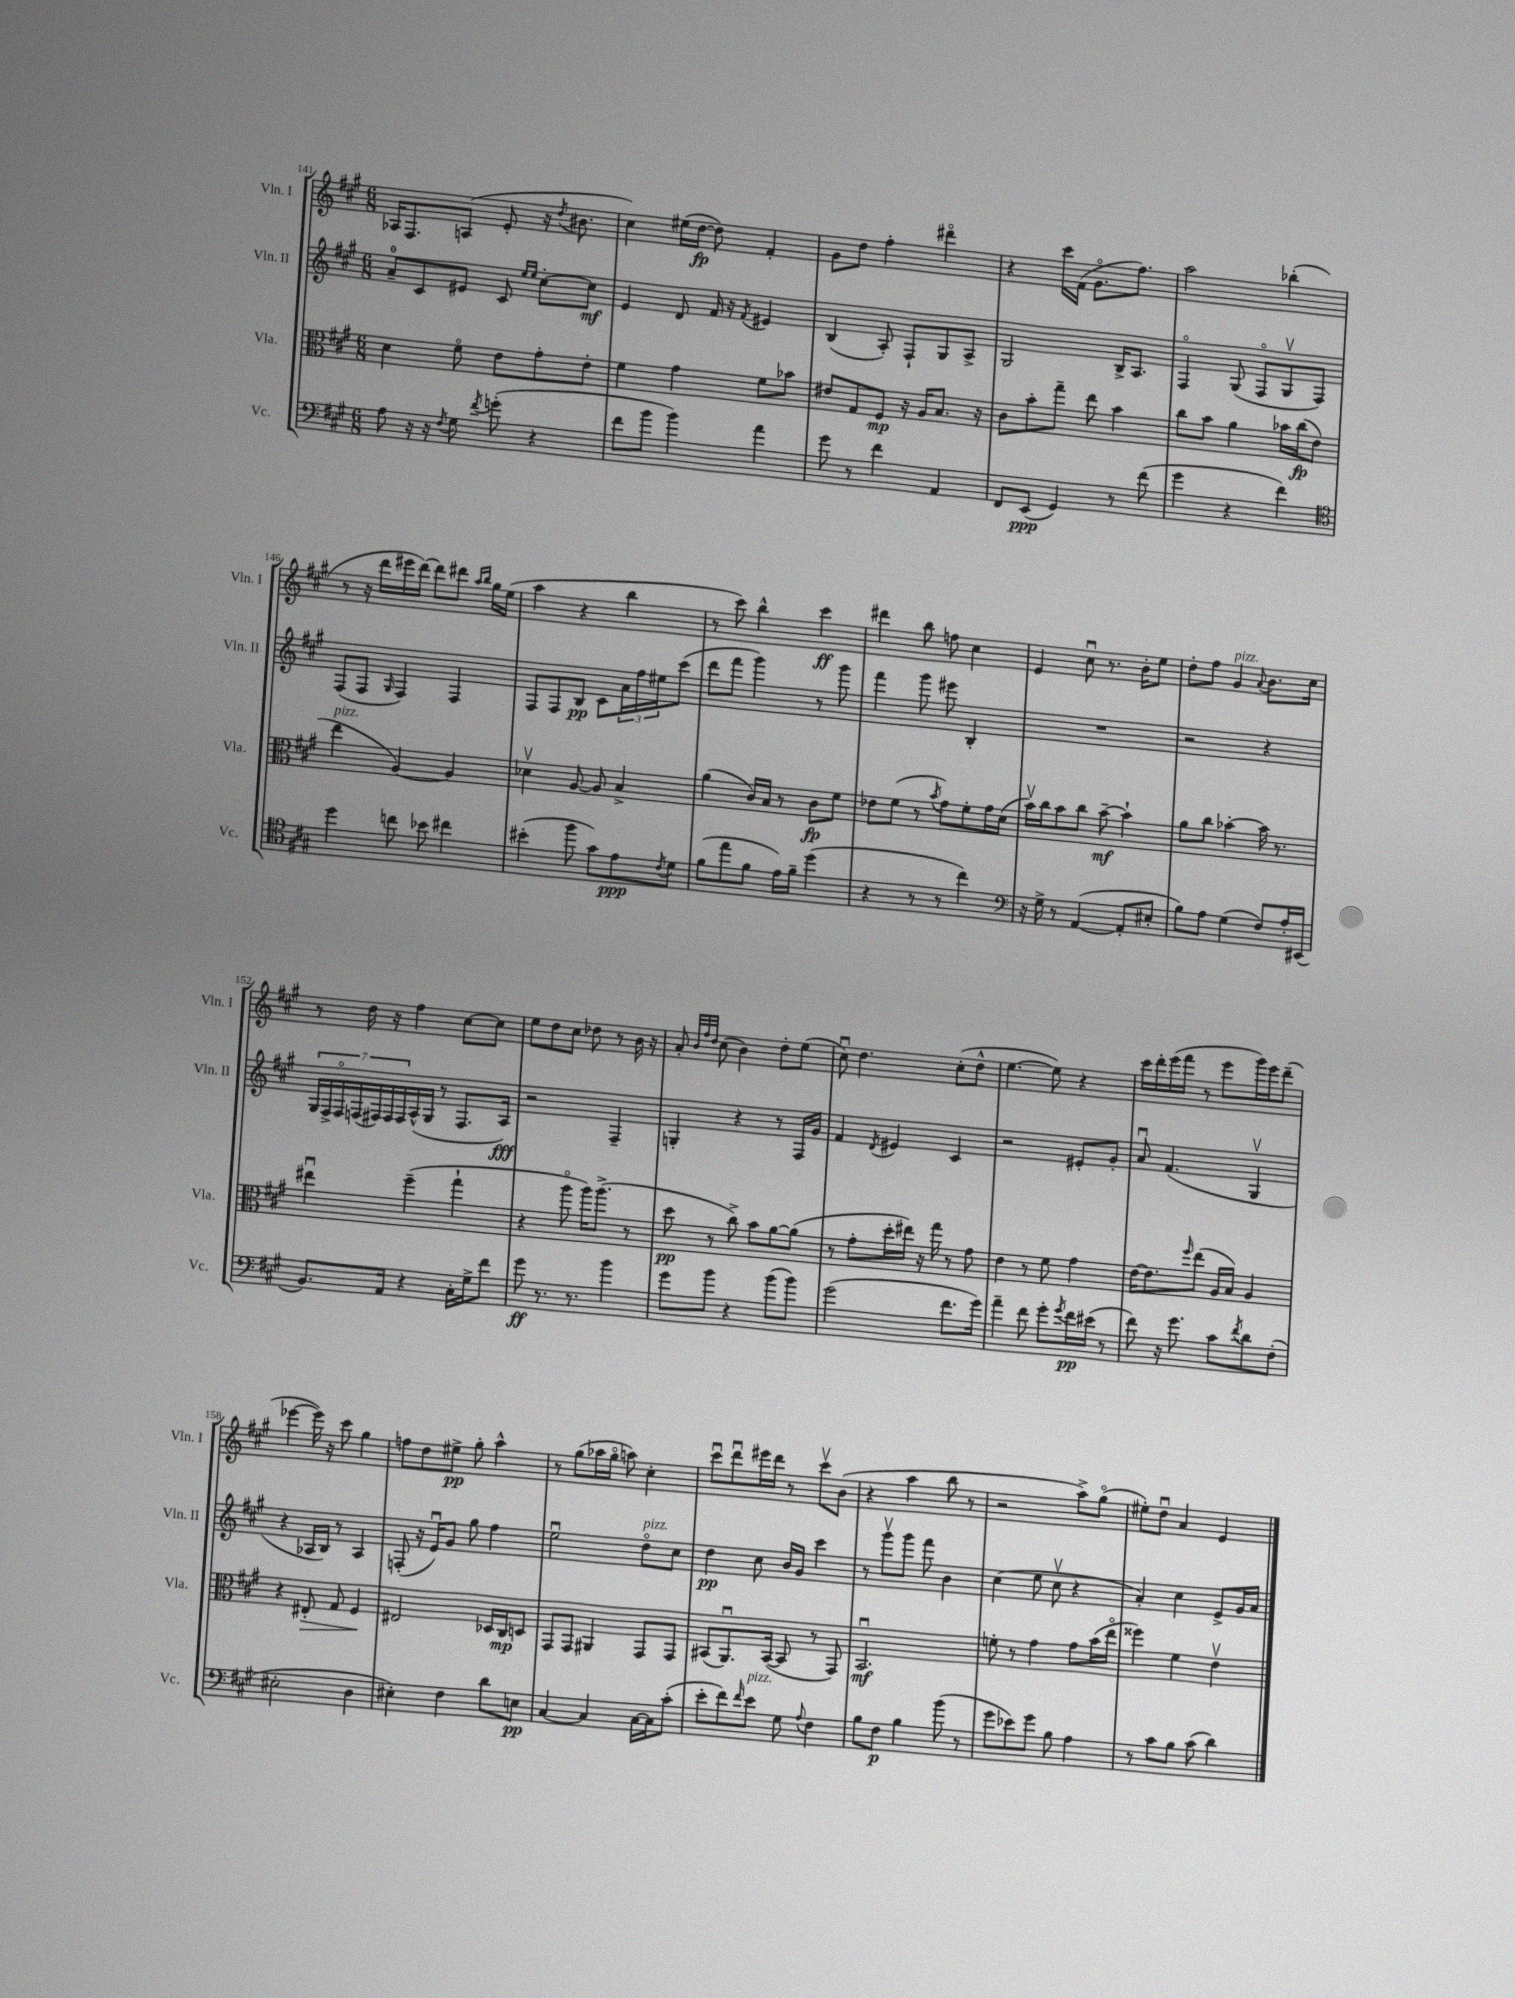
<<
\new StaffGroup <<
\new Staff = "s0" \with { instrumentName = "Vln. I" shortInstrumentName = "Vln. I" } {
    \clef treble \key a \major \numericTimeSignature \time 6/8
    aes16 fis8. a8( e'8-. r16 \acciaccatura { d''8 } bis'8. |
    cis''4) eis''16( d''16~\fp d''8) fis'4-. |
    gis'8 d''8 fis''4-. dis'''4\flageolet |
    r4 cis'''16 fis'16( gis'8.\flageolet fis''8.) |
    a''2 bes''4-.( |
    r8 r16 d'''16 eis'''16 d'''16~) d'''8 dis'''8 \grace { a''16 b''16 } gis''16 e''16( |
    a''4 r4 b''4 |
    r8 cis'''8) b''4-^ cis'''4\ff |
    dis'''4 b''8 f''8 cis''4 |
    e'4 cis''8\downbow r8. b'16-. e''8 |
    d''8-. fis''8 gis'4^\markup { \italic "pizz." } \appoggiatura { a'8 } b'8. cis''16 |
    r8 d''16 r16 fis''4 cis''8~ cis''8 |
    e''8 d''8 cis''8 des''8 r8 b'16 r16 |
    a'8-. \grace { b'32 fis''32 d''32 } cis''8( b'4) d''8-. e''8( |
    cis''8\downbow) d''4. cis''8-.( d''8-^ |
    e''4.~ e''8) r4 |
    cis'''16 d'''16-. e'''16( fis'''16 r8 e'''8 gis'''16) e'''16 d'''8--( |
    ees'''4~ ees'''16) r16 cis'''8 gis''4 |
    f''8 d''8 eis''8->\pp gis''8-. a''4-^ |
    r8 gis''8( aes''16 gis''16\flageolet a''8) cis''4-. |
    cis'''8\downbow d'''8\downbow eis'''16 d'''16 r8 cis'''8\upbow b'8( |
    r4 a''4 b''8 r8 |
    r2 a''8->) gis''8\flageolet( |
    eis''8-.) d''8\downbow a'4 e'4 \bar "|." |
}
\new Staff = "s1" \with { instrumentName = "Vln. II" shortInstrumentName = "Vln. II" } {
    \clef treble \key a \major \numericTimeSignature \time 6/8
    a'8-0-- cis'8 eis'8 cis'8 \grace { e''16 e''16 } cis''8~-. cis''8\mf |
    e'4 d'8 fis'16 r16 \acciaccatura { fis'8 } eis'4 |
    b4( a8-.) fis8-! gis8 a8-> |
    gis2 b16-> a8. |
    fis4\flageolet gis8( fis8\flageolet gis8\upbow fis8) |
    fis8( fis8 \grace { gis16 } fis4) fis4 |
    fis8 fis8 b8\pp cis'8 \tuplet 3/2 { a'16 fis''16 eis''16 } cis'''8( |
    d'''8 fis'''8 gis'''4) r8 gis'''8 |
    fis'''4 gis'''8 eis'''8 b4-. |
    R2. |
    r2 r4 |
    \tuplet 7/4 { gis16 fis16-> fis16\flageolet f16( fis16) fis16 fis16 } a16-^( gis16 r8 fis8. a16\fff) |
    r2 fis4-- |
    g4-. r4 r8 fis16 gis'16 |
    fis'4 \acciaccatura { d'8 } eis'4 cis'4 |
    r2 eis'8-. gis'8-. |
    a'8\downbow fis'4.( gis4\upbow |
    r4 aes16 b16) r8 aes4 |
    f8-.( r16 e'16\downbow) gis'8 gis''8 fis''4 |
    e''2\downbow d''8\flageolet^\markup { \italic "pizz." } cis''8 |
    d''4\pp cis''8 b'16 gis'16 cis'''4 |
    r8 gis'''8\upbow gis'''8 fis'''8 b'4 |
    cis''4( e''8 cis''8\upbow r4 |
    a'4-.) cis''4 e'8-> gis'16 a'16 \bar "|." |
}
\new Staff = "s2" \with { instrumentName = "Vla." shortInstrumentName = "Vla." } {
    \clef alto \key a \major \numericTimeSignature \time 6/8
    d'4 fis'8\flageolet e'8 gis'8-. e'8-. |
    fis'4 gis'4 fis'8 bes'8 |
    eis'8 gis8 fis8\mp r16 a16 b8. r16 |
    cis'8 b'8-. gis''8-- e''8 b'4 |
    cis''8 b'8 a'4 bes'16 cis''16\fp( e'8 |
    e''4^\markup { \italic "pizz." } a4~) a4 |
    des'4\upbow a8~ a8 b4-> |
    a'4( cis'16) b16 r8 cis'8\fp fis'8 |
    ees'8 fis'8( r8 \acciaccatura { b'8 } gis'8) fis'8-. gis'16 d'16( |
    b'16\upbow) cis''16 b'8 cis''8 b'8~--\mf b'4-! |
    a'8 cis''8 bes'4~-. bes'16 r8. |
    eis''4\downbow fis''4--( gis''4-! |
    r4 a''8\flageolet a''16) a''8.->( r8 |
    d''8\pp r8 cis''8->) b'8 a'8~ a'8( |
    r8 gis'8-. d''16-. eis''16) r16 gis''16 r8 gis'8 |
    e'4 r8 fis'8 gis'4 |
    e'16~ e'8. \grace { fis''16 } e''8( a16 b16) a4 |
    r4 eis8-.\> gis8 fis4\! |
    eis2 des16 cis16\mp d8 |
    gis,8 gis,8 ais,4 gis,8 gis,8 |
    bis,8( a,8.\downbow) bis,16~( bis,8 r8 gis,8) |
    b,2.\downbow\mf |
    f'8-. r8 gis'4 gis'8 b'16( e''16\flageolet |
    fisis''4) fis'4 e'4\upbow \bar "|." |
}
\new Staff = "s3" \with { instrumentName = "Vc." shortInstrumentName = "Vc." } {
    \clef bass \key a \major \numericTimeSignature \time 6/8
    a8 r16 r16 \acciaccatura { fis8 } gis8 \acciaccatura { fis'8 } g'8-.( r4 |
    fis'8 b'8 b'4) a'4 |
    gis'8 r8 fis'4 a,4 |
    fis,8 e,8\ppp( gis,4) r8 fis'8( |
    gis'4 r4 fis'4) |
    \clef tenor d''4 c''8 bes'8 cis''4 |
    bis'4-.( fis''8 gis'8) e'8\ppp \acciaccatura { cis'8 } d'8 |
    fis'8( e''8 fis'8 e'16) fis'16-- d''4( |
    r4 r8 r8 cis''4) |
    \clef bass r16 gis16-> r8 a,4~( a,8-. eis8-. |
    b8) a8 gis4( fis8) a16-. eis,16( |
    b,8.) a,16 r4 cis16-. gis16-> fis'8 |
    gis'8\ff r8. r8. b'4 |
    gis'8 b'8 r4 b'8( b'8) |
    gis'2( fis'8. gis'16) |
    a'4-- fis'8 gis'8-. \acciaccatura { gis'8 } fis'16\pp eis'16( r8 |
    fis'8) r16 gis'8. cis'8 \acciaccatura { fis'8 } d'8 fis8-.( |
    eis2-. d4 |
    eis4-.) fis4 d'8 e8\pp |
    cis4~ cis4 cis16~ cis16 cis'8-.( |
    e'8-. fis'8) \grace { fis'16 } e'8^\markup { \italic "pizz." } gis8 \appoggiatura { a8 } fis4 |
    b8 fis8\p b4 b'8( r8 |
    gis'8 ees'8) gis'8 b8 a4 |
    r8 cis'8 b8 cis'8( d'4) \bar "|." |
}
>>
>>
\layout { \context { \Score currentBarNumber = #141 } }
